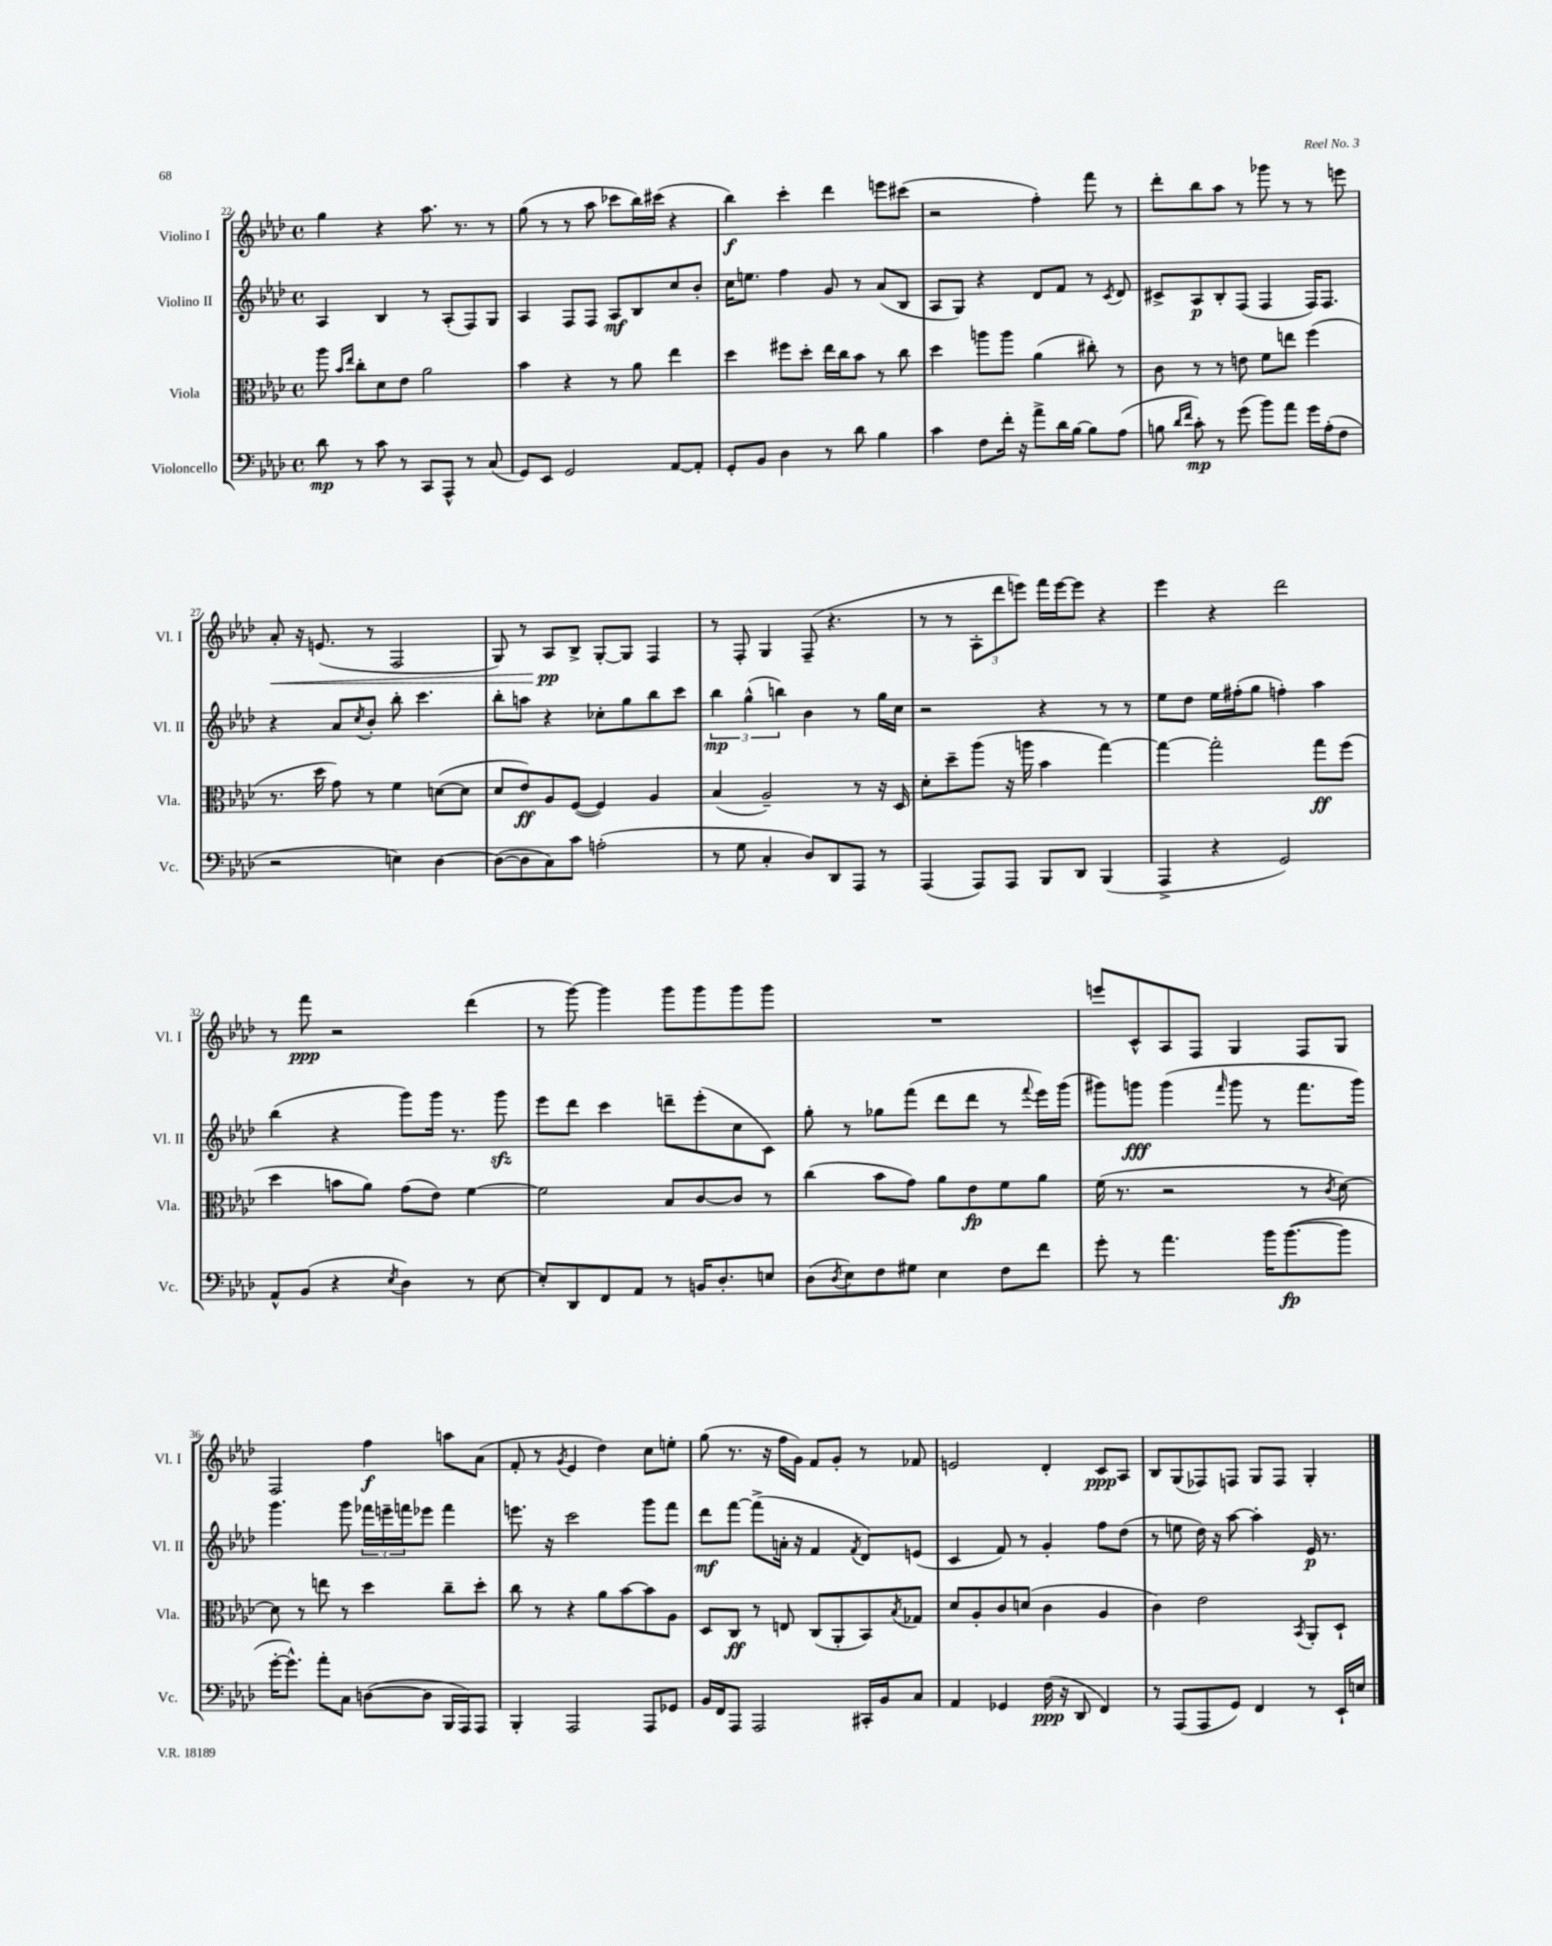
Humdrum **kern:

**kern	**kern	**kern	**kern
*staff4	*staff3	*staff2	*staff1
*clefF4	*clefC3	*clefG2	*clefG2
*k[b-e-a-d-]	*k[b-e-a-d-]	*k[b-e-a-d-]	*k[b-e-a-d-]
*M4/4	*M4/4	*M4/4	*M4/4
*met(c)	*met(c)	*met(c)	*met(c)
8d-	8aa-	4A-	4gg
.	16qqb-	.	.
.	16qqee-	.	.
8r	8cc'	.	.
8c	8d-	4B-	4r
8r	8e-	.	.
8CC	2a-	8r	8.aa-
8AAA-^^	.	(8A-'	.
.	.	.	8.r
8r	.	8F)	.
(8C	.	8G	8r
=	=	=	=
8GG)	4b-	4A-	(8gg
8EE-	.	.	8r
2GG	4r	8F	8r
.	.	8F	8aa-
.	8r	8A-	8ccc-
.	8a-	8B-	16bb-)
.	.	.	(16ccc#
[8AA-	4ee-	8cc	4r
8AA-']	.	8b-'	.
=	=	=	=
8GG'	4dd-	16cc	4bb-)
.	.	8.ee	.
8BB-	.	.	.
4D-	8ff#	4ff	4ccc'
.	8dd-'	.	.
8r	16ee-	8g	4ddd-
.	16cc	.	.
8d-	8b-	8r	.
4B-	8r	(8a-	8eee
.	8cc	8B-	(8ccc#
=	=	=	=
4c	4dd-	8A-	2r
.	.	8G)	.
8F	8aa	4r	.
16f'	8aa	.	.
16r	.	.	.
8a-^	(4a-	8d-	4ff')
16d-	.	8f	.
[16B-	.	.	.
8B-]	8cc#')	8r	8fff
.	.	8qc	.
(8A-	8r	8d-	8r
=	=	=	=
8B	8c	8c#^	8ddd-'
16qqd-	.	.	.
16qqf	.	.	.
8c')	8r	8A-	8bb-
8r	8r	8B-'	8aa-
(8g	8e	(8F	8r
8b-)	8f	4F	8ggg-
8a-	8ee	.	8r
16g	(4ff	16F)	8r
(16A-'	.	8.F	.
8F	.	.	8eee
=	=	=	=
2r	8.r	4r	8a-'
.	.	.	16r
.	16dd-	.	(8.e
.	8g)	8a-	.
.	.	8qcc	.
.	8r	8b-'	8r
4E)	4f	8bb-'	2F
.	.	4.ccc	.
[4D-	([8d	.	.
.	8d]	.	.
=	=	=	=
(8D-_	8d-	8bb-'	8G)
8D-]	8e-)	8aa	8r
8C)	8A-	4r	8A-
8c	([8F	.	8B-^
(2A'	4F])	8cc-'	[8G'
.	.	8gg	8G]
.	4A-	8bb-	4F
.	.	8ccc	.
=	=	=	=
8r	(4B-	6bb-	8r
8G	.	.	8F'
.	.	(6gg^^	.
4C'	2A-~)	.	4G
.	.	6bb)	.
8D-)	.	4b-	(8F~
8DD-	.	.	4.r
8AAA-	8r	8r	.
8r	16r	16gg	.
.	16D-	16cc	.
=	=	=	=
(4AAA-	8d-'	2r	8r
.	8dd-~	.	8r
8AAA-)	(8aa-	.	12A-'
.	.	.	12ddd-
8AAA-	16r	.	.
.	.	.	12eee)
.	16aa	.	.
8BBB-	4b-	4r	16fff
.	.	.	[16eee
8DD-	.	.	8eee]
(4BBB-	[4gg)	8r	4r
.	.	8r	.
=	=	=	=
4AAA-^	4gg_	8ee-	4eee-
.	.	8dd-	.
4r	2gg']	16ee-	4r
.	.	(16ff#'	.
.	.	8gg	.
2GG)	.	4ff')	2ddd-
.	8gg	4aa-	.
.	(8ff	.	.
=	=	=	=
8AA-^^	4dd-	(4bb-	8r
(8BB-	.	.	8fff
4r	8b	4r	2r
.	8a-)	.	.
8qE-	.	.	.
4D-)	(8g	8ggg)	.
.	8e-)	16ggg	.
.	.	8.r	.
8r	[4f	.	(4ddd-
[8E-	.	8ggg	.
=	=	=	=
8E-']	2f]	8eee-	8r
8DD-	.	8ddd-	[8ggg)
8FF	.	4ccc	4ggg]
8AA-	.	.	.
8r	8B-	8ddd~	8ggg
16BB	[8c	(8eee-'	8ggg
8.D-'	.	.	.
.	8c]	8cc	8ggg
8E	8r	8c)	8ggg
=	=	=	=
(8D-	(4cc	8gg'	1r
8qD-	.	.	.
8E-)	.	8r	.
8F	8b-	8gg-	.
8G#	8g)	(8fff	.
4E-	8a-	8ddd-	.
.	8e-	8ddd-	.
8F	8f	8r	.
.	.	8qqfff	.
8f	8a-	16eee-)	.
.	.	(16ggg	.
=	=	=	=
8g'	(16f	8ggg#)	8eee
.	8.r	.	.
8r	.	8ggg	8c^^
4.a-	2r	(4ggg	8A-
.	.	.	8F
.	.	16qqfff	.
.	.	8ggg	4G
16b-	.	8r	.
([8.b-	.	.	.
.	8r	8.fff	8F
.	8qc	.	.
8b-]	[8d-)	.	8G
.	.	16ggg)	.
=	=	=	=
[16g'	8d-]	4.ggg	2F
8.g^^])	.	.	.
.	8r	.	.
8a-'	8ee	.	.
8C	8r	8ggg	.
([8D	4dd-	24fff-	4ff
.	.	24eee~	.
.	.	24fff	.
8D]	.	8eee-	.
16BBB-	8cc~	4fff	8aa
16AAA-)	.	.	.
8AAA-	8dd-'	.	(8a-
=	=	=	=
4BBB-'	8cc	8.eee	8f'
.	8r	.	8r
.	.	16r	.
.	.	.	8qg
2AAA-	4r	2ccc	4e-
.	8a-	.	4dd-)
.	[8b-	.	.
8AAA-	8b-]	8ggg	8cc
8GG-	8A-	8fff	8ee'
=	=	=	=
16BB-	8D-	8ddd-	(8gg
16FF	.	.	.
8AAA-	8C	[8fff	8.r
2AAA-	8r	(8fff^]	.
.	.	.	16r
.	8E	16a'	16ff
.	.	16r	16g)
.	(8C	4f	8f
.	8AA-'	.	8g'
.	.	8qf	.
16CC#'	8BB-)	8d-)	8r
16BB-	.	.	.
.	8qB-	.	.
8C	8G-	(8e	8f-
=	=	=	=
4AA-	8d-	4c	2e
.	8A-'	.	.
4GG-	8c	8f)	.
.	(8d	8r	.
(16F	4c	4g'	4d-'
16r	.	.	.
8DD-	.	.	.
4FF)	4A-	8ff	8c
.	.	(8dd-	8A-
=	=	=	=
8r	4c)	8r	8B-
(8AAA-	.	8ee	(8G
8AAA-	2e-	16dd-)	8F-)
.	.	16r	.
8GG)	.	[8aa-	8F
4FF	.	4aa-']	8G
.	.	.	8F
.	8qBB-	.	.
8r	8AA-'	16e-	4G'
.	.	8.r	.
16EE-`	8D-`	.	.
16E	.	.	.
==	==	==	==
*-	*-	*-	*-
